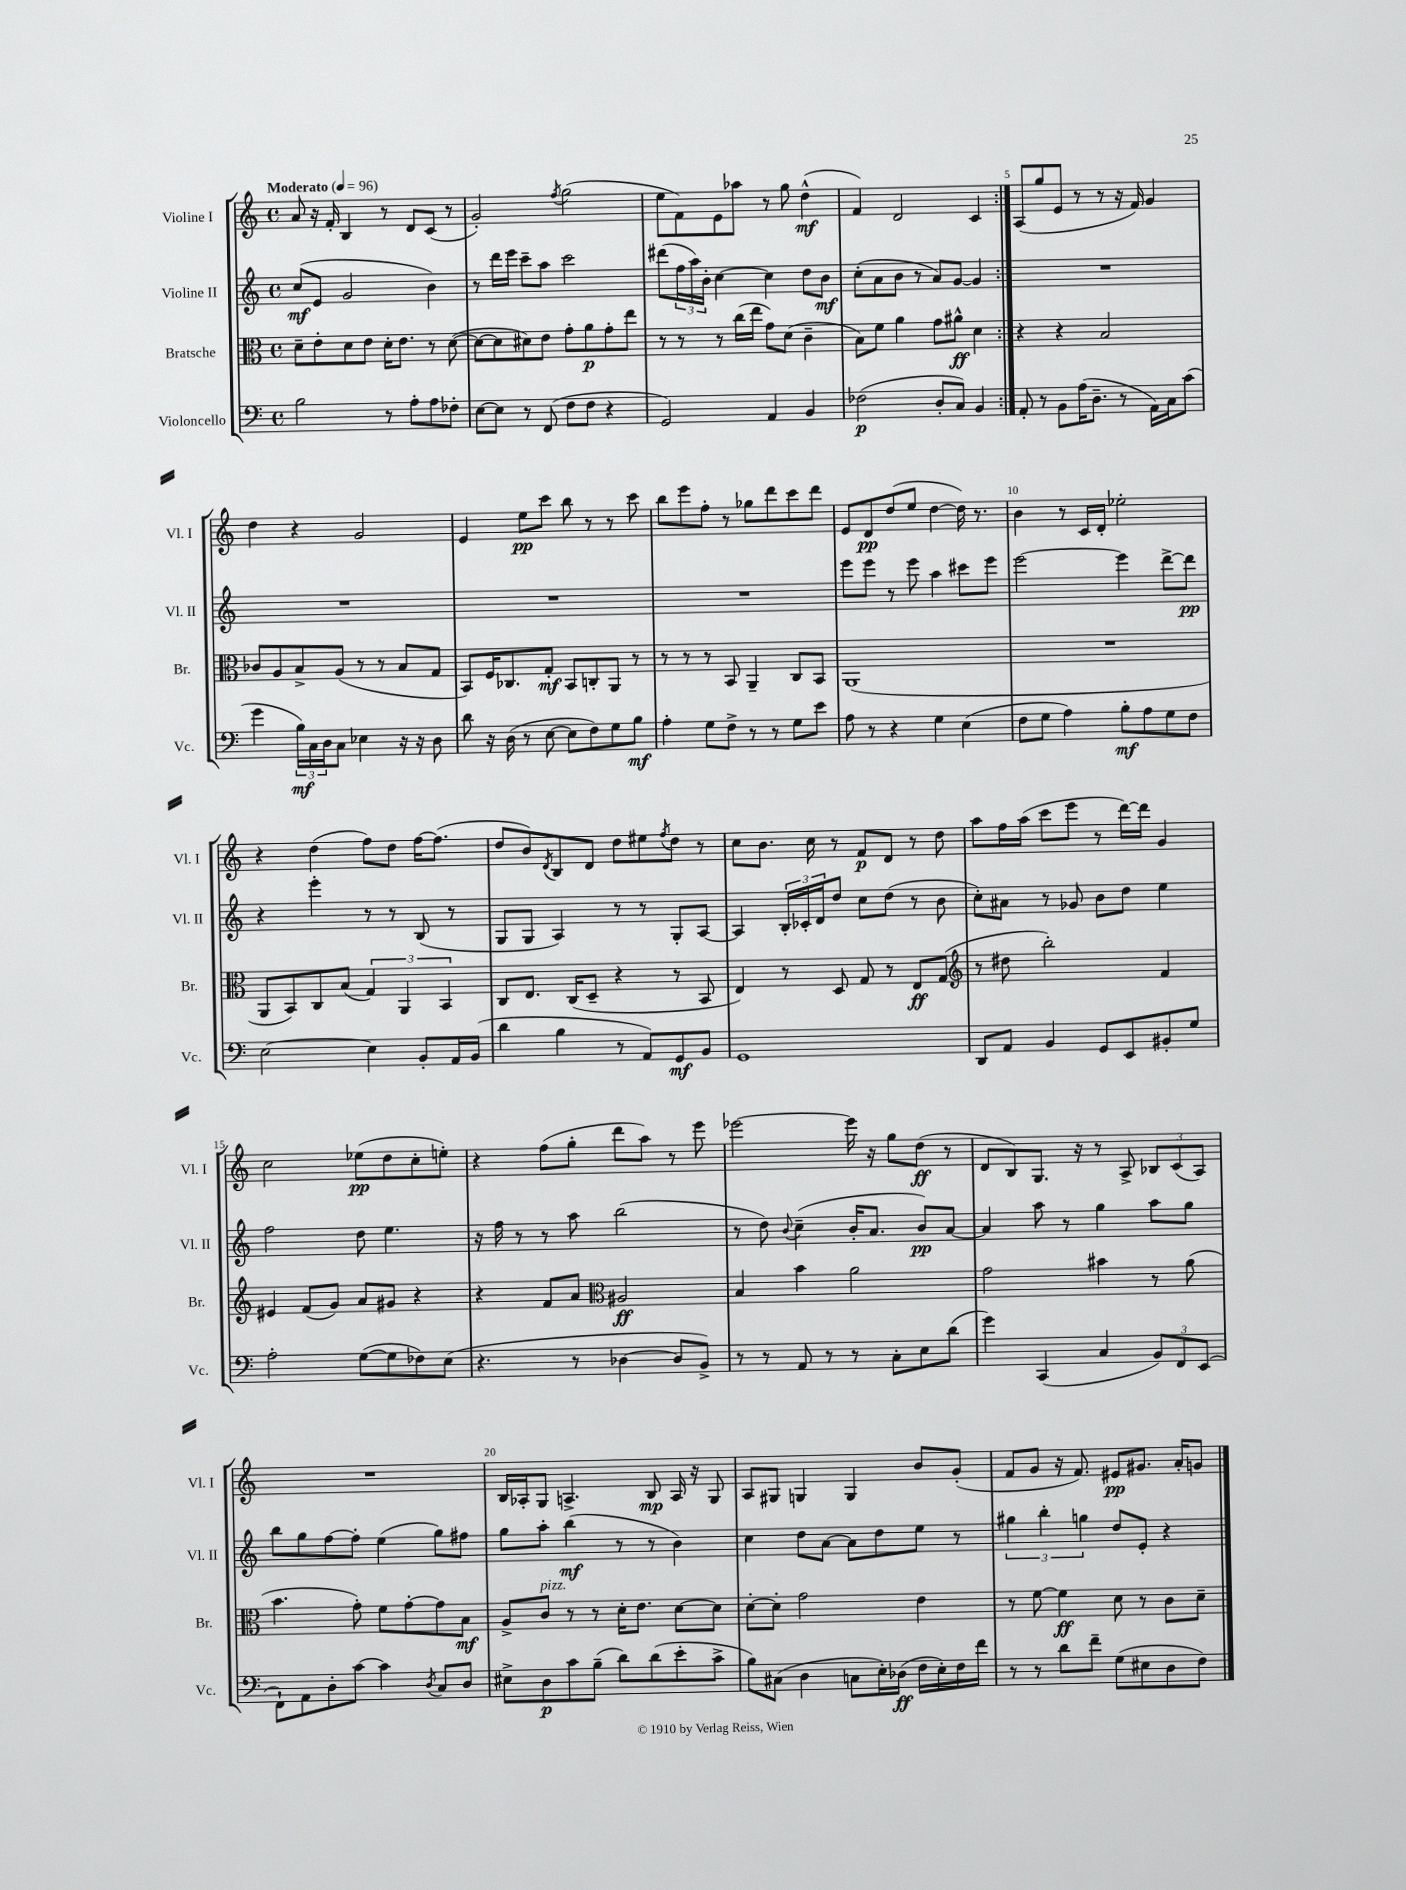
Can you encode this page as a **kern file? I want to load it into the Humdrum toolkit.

**kern	**kern	**kern	**kern
*staff4	*staff3	*staff2	*staff1
*clefF4	*clefC3	*clefG2	*clefG2
*k[]	*k[]	*k[]	*k[]
*M4/4	*M4/4	*M4/4	*M4/4
*met(c)	*met(c)	*met(c)	*met(c)
*MM96	*MM96	*MM96	*MM96
2B	8d~	(8cc	8a
.	8e'	8e	16r
.	.	.	16f'
.	8d	2g	4B
.	8e	.	.
8r	16d'	.	8r
.	8.e	.	.
8A'	.	.	8d
8A	8r	4b)	(8c
8F-'	([8d	.	8r
=	=	=	=
[8E	8d_	8r	2g')
8E]	8d]	16ddd	.
.	.	16eee	.
8r	8d#)	8ccc~	.
(8FF	8e	8aa	.
.	.	.	8qff
8F	8g'	2ccc	(2gg
8F	8a	.	.
4r	8g'	.	.
.	8ee	.	.
=	=	=	=
2GG)	8r	(8ddd#	8ee
.	8r	24ff	8f)
.	.	24aa)	.
.	.	24b'	.
.	8r	[4cc	8e
.	(16cc	.	8aa-
.	16ee	.	.
4AA	8g)	4cc]	8r
.	(8d	.	8gg
4BB	4c~	8dd	(4dd^^
.	.	8b	.
=	=	=	=
(2F-	8B)	(8cc'	4f)
.	8f	8a	.
.	4a	8b	2d
.	.	8r	.
8D'	8g	8a)	.
8C)	8a#^^	[8g	.
4BB	4d	4g]	4c
=:|!	=:|!	=:|!	=:|!
8AA'	4r	1r	(8A
8r	.	.	8gg
8BB	4r	.	8e
(16A	.	.	8r
8.D~	.	.	.
.	2B	.	8r
8r	.	.	16r
.	.	.	16f)
16AA)	.	.	4g
16C	.	.	.
(8c	.	.	.
=	=	=	=
4g	8c-	1r	4dd
.	8A	.	.
24B)	8B^	.	4r
24C	.	.	.
24D	.	.	.
8C	(8A	.	.
4E-	8r	.	2g
.	8r	.	.
16r	8B	.	.
16r	.	.	.
8D	8G	.	.
=	=	=	=
8d	8BB)	1r	4e
16r	16F	.	.
(16D	8.C-	.	.
8r	.	.	8ee
[8E	8G'	.	8ccc
8E]	8BB	.	8bb
8F)	8C'	.	8r
8G	8AA	.	8r
8B	8r	.	8ccc
=	=	=	=
4A'	8r	1r	8bb
.	8r	.	8eee
8G	8r	.	8ff'
8F^	8BB	.	8r
8r	4AA~	.	8gg-
8r	.	.	8ddd
8G	8C	.	8ccc
8e	8BB	.	8ddd
=	=	=	=
8A	(1AA	8eee	8e
8r	.	8eee	8d
4r	.	8r	(8dd
.	.	8eee	8ee
4G	.	4aa	[4dd
(4E	.	8ccc#	16dd])
.	.	.	8.r
.	.	8eee	.
=	=	=	=
8F	1r	[2eee	4b
8G	.	.	.
4A)	.	.	8r
.	.	.	16c
.	.	.	16d'
8B'	.	4eee]	2ee-'
8A	.	.	.
8G	.	[8ddd^	.
8F	.	8ddd]	.
=	=	=	=
[2E	8AA	4r	4r
.	8BB)	.	.
.	8C	4eee'	(4dd
.	(8B	.	.
4E]	6G)	8r	8ff)
.	.	8r	8dd
.	6AA	.	.
8BB'	.	(8B	[16ff
.	.	.	(8.ff]
.	6BB	.	.
16AA	.	8r	.
(16BB	.	.	.
=	=	=	=
4d	8C	8G	8dd
.	8.E	8G	8b)
.	.	.	8qd
4B	.	4A)	8B
.	(16C	.	.
.	8D~	.	8d
8r	4r	8r	8dd
8AA)	.	8r	8ee#
.	.	.	8qff
8GG	8r	8G'	8dd
8BB	8BB	[8A	8r
=	=	=	=
1GG	4E)	4A]	8cc
.	.	.	8.b
.	8r	24B'	.
.	.	24c-'	.
.	.	.	16cc
.	.	24d	.
.	8D	8dd	8r
.	8G	8cc	8f
.	8r	(8dd	8d
.	8E	8r	8r
.	(8G	8b	8dd
=	=	=	=
*	*clefG2	*	*
8DD	8r	8cc')	8aa
8AA	8dd#	8a#	16ff
.	.	.	(16aa
4BB	2bb')	8r	8ccc
.	.	8g-	8eee
8GG	.	8b	8r
8EE	.	8dd	[16ddd)
.	.	.	16ddd]
8BB#'	4f	4ee	4g
8G	.	.	.
=	=	=	=
2A'	4e#	2ff	2cc
.	(8f	.	.
.	8g)	.	.
([8G	8a	8dd	(8ee-
8G]	8g#	4.ee	8dd
8F-)	4r	.	8cc'
(8E	.	.	8ee')
=	=	=	=
4.r	4r	16r	4r
.	.	16ff	.
.	.	8r	.
.	8f	8r	(8ff
8r	8a	8aa	8gg'
*	*clefC3	*	*
[4D-	2A#	(2bb	8ddd
.	.	.	8aa)
8D-]	.	.	8r
8BB^)	.	.	8eee
=	=	=	=
8r	4B	8r	[2eee-
8r	.	8dd)	.
.	.	8qqb	.
8AA	4b	(4cc~	.
8r	.	.	.
8r	2a	16b'	16eee-]
.	.	8.a	16r
8C'	.	.	8gg
8E	.	8b)	(8dd
(8d	.	[8a	8r
=	=	=	=
4g)	2g	4a]	8d
.	.	.	8B)
(4CC	.	8aa	8.G
.	.	8r	.
.	.	.	16r
4C	4b#	4gg	8r
.	.	.	8A^
12BB)	8r	8aa	12B-
12FF	.	.	(12c
.	(8a	8gg	.
(12EE	.	.	12A)
=	=	=	=
8FF`)	4.b	8bb	1r
8AA	.	8gg	.
8D'	.	[8ff	.
[8c	8g')	8ff']	.
4c]	8f	(4ee	.
.	[8g'	.	.
8qD	.	.	.
8C	8g]	8gg)	.
8D	8B	8ff#	.
=	=	=	=
8E#^	8A^	8gg	16B
.	.	.	16A-'
8D	8c	8aa'	8G
8c	8r	(4bb	4.A^
(8B~	8r	.	.
8d)	16d'	8r	.
.	8.e	.	.
(8d	.	8r	8B
8e'	[8d	4b)	16A
.	.	.	16r
8c^	8d]	.	8G
=	=	=	=
8B)	[8d'	4cc	8A
(8C#	8d']	.	8G#
4D	2g	8dd	4G
.	.	[8a	.
8C	.	8a]	4G
16E')	.	8dd	.
(16D-	.	.	.
16F	4e	8ee	8b
16E')	.	.	.
16F	.	8r	(8g'
16f	.	.	.
=	=	=	=
8r	8r	6gg#	8f
8r	[8f	.	8g
.	.	6bb'	.
8d	4f]	.	16r
.	.	.	8.f)
.	.	6gg	.
8f~	.	.	.
(8G	8d	8dd	8e#
8E#	8r	8e'	8.g#
8D	8c	4r	.
.	.	.	16a'
8F)	8d~	.	8g
==	==	==	==
*-	*-	*-	*-
